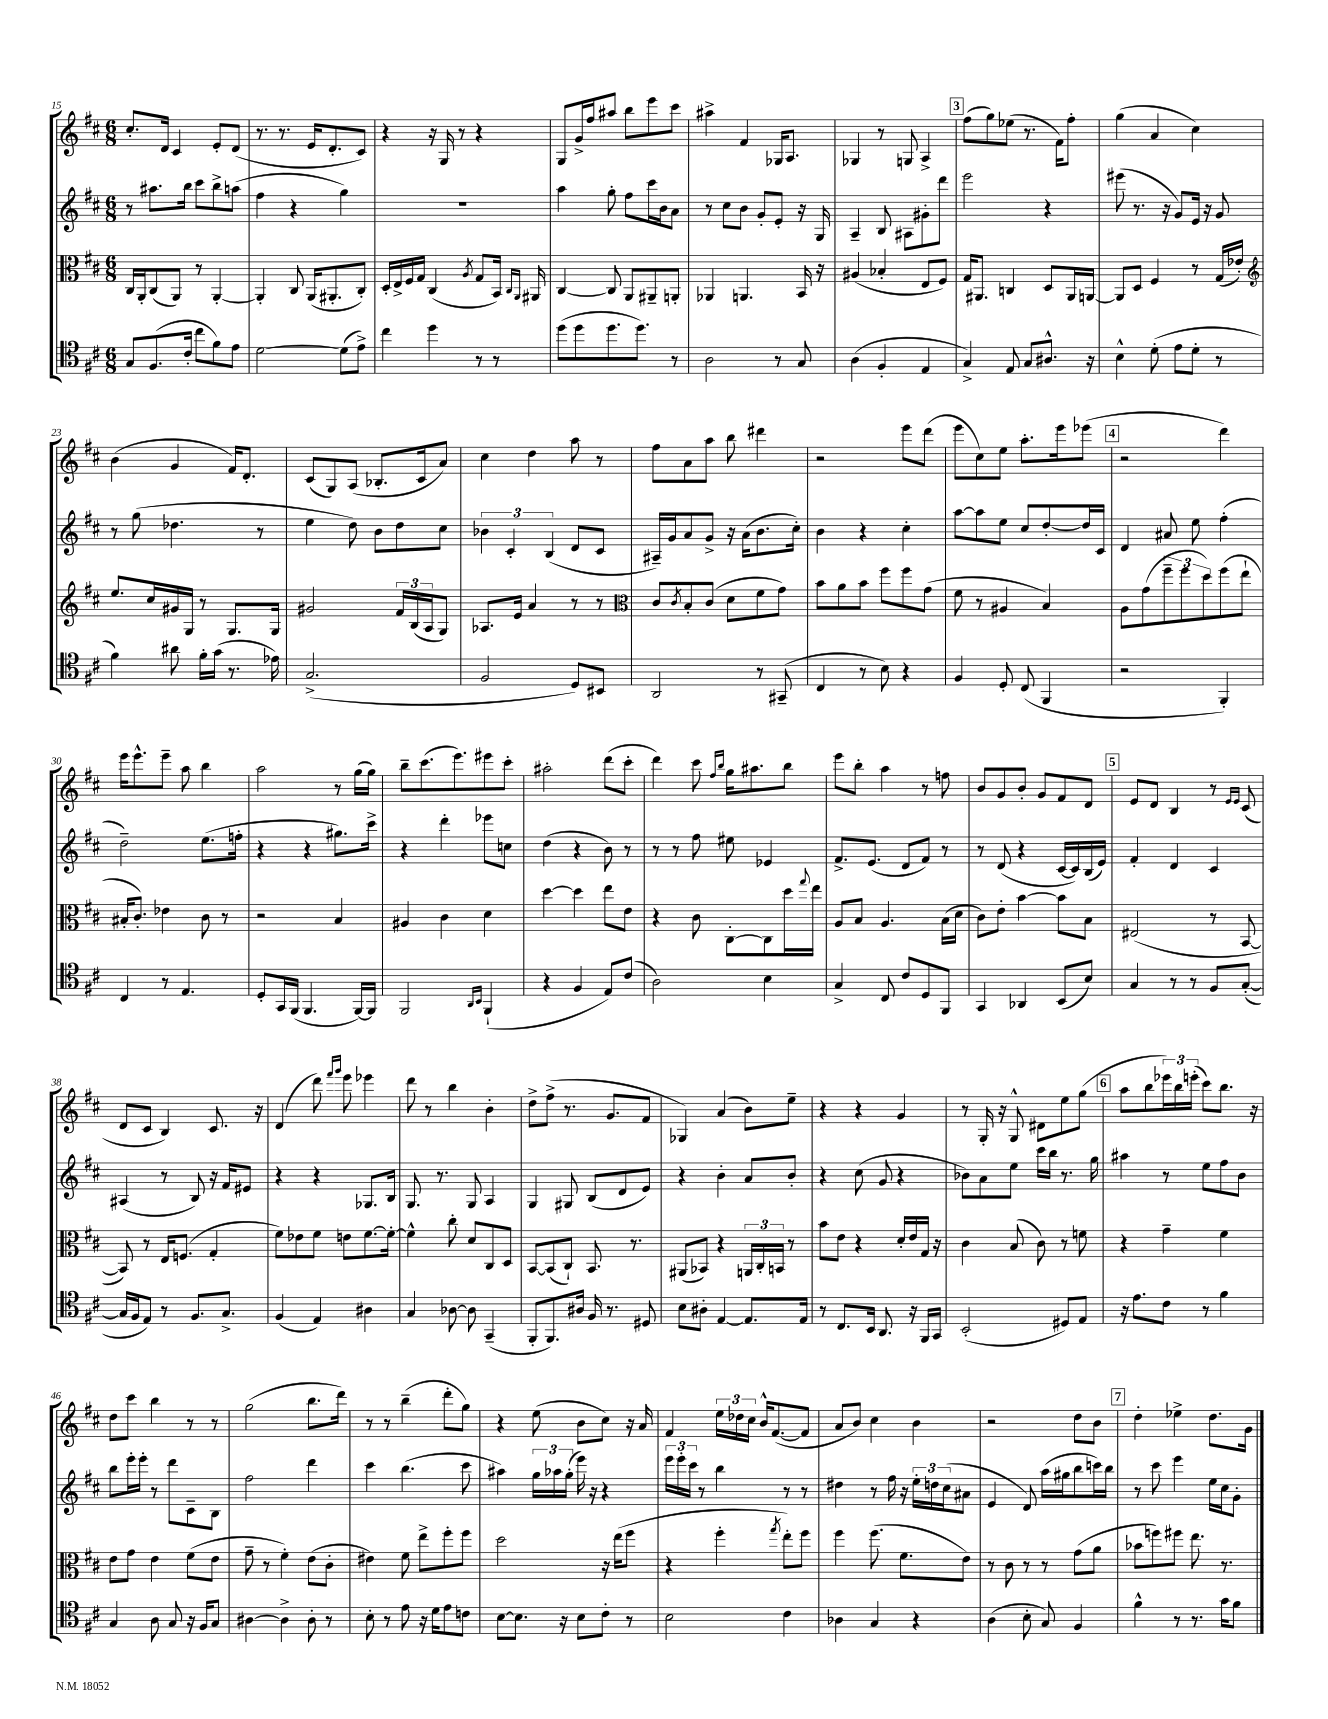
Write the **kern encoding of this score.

**kern	**kern	**kern	**kern
*part4	*part3	*part2	*part1
*staff4	*staff3	*staff2	*staff1
*clefC4	*clefC3	*clefG2	*clefG2
*k[f#c#]	*k[f#c#]	*k[f#c#]	*k[f#c#]
*M6/8	*M6/8	*M6/8	*M6/8
=15	=15	=15	=15
8G/L	16C#/LL	8r	8.cc#'/L
.	16AA'/J	.	.
(8.F#/	(8C#/	8.aa#X\L	.
.	.	.	16d/Jk
.	8AA/J)	.	4c#/
16c#'/Jk	.	16bb\Jk	.
8cc#\L	8r	8ccc#\L	.
8f#\)	[4AA'/	8bb^\	8e'/L
8e\J	.	(8aan\J	(8d/J
=16	=16	=16	=16
[2d\	4AA'/]	4ff#\	8.r
.	.	.	8.r
.	8C#/	4r	.
.	(16AA/KL	.	16e/KL
.	8.AA#X'/	.	8.d'/
(8d\L]	.	4gg\)	.
8e^\J)	8C#'/J)	.	8c#/J)
=17	=17	=17	=17
4cc#\	16D'/LL	2.r	4r
.	16E^/	.	.
.	16F#/	.	.
.	16G/JJ	.	.
4dd\	(4C#/	.	16r
.	.	.	16G/
.	.	.	8r
.	8qA/	.	.
8r	8G/L	.	4r
8r	16BB/Jk)	.	.
.	16qqC#/LL	.	.
.	16qqAA/JJ	.	.
.	16AA#X/	.	.
=18	=18	=18	=18
(8dd\L	[4C#/	4aa\	8G/L
8dd\	.	.	16g^/L
.	.	.	16ff#/J
8.dd\	8C#/]	8gg'\	8aa#X/J
.	8AA/L	8ff#\L	8bb\L
8.dd\J)	.	.	.
.	8AA#X~/	16ccc#\L	8eee\
.	.	16b\J	.
8r	8AAn'/J	8a\J	8ccc#\J
=19	=19	=19	=19
2A\	4AA-X/	8r	4aa#X^\
.	.	8cc#\L	.
.	4.AAn/	8b\J	4f#/
.	.	8g'/L	.
8r	.	8e'/J	16G-X/KL
.	.	.	8.A/J
8G/	16BB/	16r	.
.	16r	16G/	.
=20	=20	=20	=20
(4A\	(4A#X/	4A~/	4G-X/
4F#'/	4B-X'/	8B/	8r
.	.	8A#X\L	8Gn/
4E/	8E/L	8g#X'\	4A^/
.	8F#/J)	8ddd\J	.
!!LO:REH:place=s1:t=3
=21	=21	=21	=21
4G^/)	16G/KL	2eee\	(8ff#\L
.	8.AA#X/J	.	.
.	.	.	8gg\)
8E/	4Cn/	.	(8ee-X\J
8G/L	.	.	8.r
8.A#X^^/J	8D/L	4r	.
.	.	.	16f#\KL)
.	16AA#/L	.	8ff#'\J
16r	[16AAn/JJ	.	.
=22	=22	=22	=22
4B^^\	8AA/L]	(8eee#X\	(4gg\
.	8D/J	8.r	.
(8d'\	4F#/	.	4a/
.	.	16r	.
8e\L	.	8g/L)	.
8d'\J	8r	16e/Jk	4cc#\)
.	.	16r	.
8r	(16G/LL	8g/	.
.	16e-X'/JJ)	.	.
!!LO:LB:g=z
=23	=23	=23	=23
*	*clefG2	*	*
4f#\)	8.ee/L	8r	(4b\
.	.	(8gg\	.
.	16cc#/L	.	.
8a#X\	16g#X/	4.dd-X\	4g/
.	16G/JJ	.	.
16f#'\LL	8r	.	.
(16g\JJ	.	.	.
8.r	8.G/L	.	16f#/KL)
.	.	.	8.d'/J
.	.	8r	.
16e-X\)	16G/Jk	.	.
=24	=24	=24	=24
(2.G^/	2g#X/	4ee\	(8c#/L
.	.	.	8G/)
.	.	8dd\)	(8A/J
.	.	8b\L	8.B-X'/L
.	24f#/LL	8dd\	.
.	(24B/	.	.
.	.	.	16c#/k
.	24A/J	.	.
.	8G/J)	8cc#\J	8a/J)
=25	=25	=25	=25
2F#/	8.A-X/L	6b-X\	4cc#\
.	.	6c#'/	.
.	16e/Jk	.	.
.	4a/	.	4dd\
.	.	(6B/	.
8D/L)	8r	8d/L	8aa\
8BB#X/J	8r	8c#/J	8r
=26	=26	=26	=26
*	*clefC3	*	*
2AA/	8c#/L	16A#X~/LL)	8ff#\L
.	.	16g/J	.
.	8qc#/	.	.
.	8B'/	8a/	8a\
.	(8c#/J	8g^/J	8aa\J
.	8d\L	16r	8bb\
.	.	(16a\KL	.
8r	8f#\	8.b\	4ddd#X\
(8GG#X~/	8g\J)	.	.
.	.	16cc#'\Jk)	.
=27	=27	=27	=27
4C#/	8b\L	4b\	2r
.	8a\	.	.
8r	8b\J	4r	.
8B\)	8ff#\L	.	.
4r	8ff#\	4cc#'\	8eee\L
.	(8g\J	.	(8ddd\J
=28	=28	=28	=28
4F#/	8f#\	[8aa\L	8eee\L
.	8r	8aa\]	8cc#\)
8D'/	4A#X/	8ee\J	8ee\J
(8C#/	.	8cc#/L	8.aa'\L
4FF#/	4B/)	[8dd'/	.
.	.	.	16eee\k
.	.	16dd/L]	(8eee-X\J
.	.	16c#/JJ	.
!!LO:REH:place=s1:t=4
=29	=29	=29	=29
2r	8A\L	4d/	2r
.	(8g\	.	.
.	12ff#~\	8a#X/	.
.	12ff#\	.	.
.	.	8ee\	.
.	12dd\)	.	.
4FF#'/)	(8ff#\	(4ff#'\	4ddd\)
.	8ee`\J	.	.
!!LO:LB:g=z
=30	=30	=30	=30
4C#/	16B#X'/KL	2dd~\)	16eee\KL
.	8.c#'/J)	.	8.eee^^\
8r	4e-X\	.	8eee~\J
4.E/	.	.	8aa\
.	8c#\	(8.ee\L	4bb\
.	8r	.	.
.	.	16ffn'\Jk	.
=31	=31	=31	=31
8D'/L	2r	4r	2aa\
16GG/L	.	.	.
(16FF#/JJ	.	.	.
4.FF#/	.	4r	.
.	4B/	8.gg#X\L)	8r
[16FF#/LL)	.	.	(16gg\LL
16FF#/JJ]	.	16ccc#^\Jk	16gg\JJ)
=32	=32	=32	=32
2FF#/	4A#X/	4r	8bb~\L
.	.	.	(8.ccc#\
.	4c#\	4ddd'\	.
.	.	.	8.eee\)
16qqAA/LL	.	.	.
16qqBB/JJ	.	.	.
(4FF#`/	4d\	8eee-X\L	8eee#X\
.	.	8ccn\J	8ccc#'\J
=33	=33	=33	=33
4r	[4dd\	(4dd\	2aa#X'\
4F#/	4dd\]	4r	.
8E/L)	8ee\L	8b\)	(8ddd\L
(8c#/J	8e\J	8r	8ccc#'\J
=34	=34	=34	=34
2A\)	4r	8r	4ddd\)
.	.	8r	.
.	8c#\	8ff#\	8ccc#\
.	.	.	16qqff#/LL
.	.	.	16qqbb/JJ
.	[8C#'\L	8ee#X\	16gg\KL
.	.	.	8.aa#X\
4B\	8C#\]	4e-X/	.
.	16dd\L	.	8bb\J
.	8qqgg/	.	.
.	16ee\JJ	.	.
=35	=35	=35	=35
4G^/	8A/L	8.f#^/L	8eee\L
.	8B/J	.	8bb'\J
.	.	(8.e/J	.
8C#/	4.A/	.	4aa\
8c#/L	.	8d/L	.
8D/	.	8f#/J)	8r
8FF#/J	(16B\LL	8r	8ffn\
.	16d\JJ	.	.
=36	=36	=36	=36
4GG/	8c#\L)	8r	8b/L
.	8e'\J	(8d/	8g/
4AA-X/	[4b\	4r	8b'/J
.	.	.	8g/L
(8BB/L	8b\L]	[16c#/LL	8f#/
.	.	16c#/])	.
8B/J)	8B\J	(16B/	8d/J
.	.	16e/JJ)	.
!!LO:REH:place=s1:t=5
=37	=37	=37	=37
4G/	(2E#X/	4f#'/	8e/L
.	.	.	8d/J
8r	.	4d/	4B/
8r	.	.	.
8F#/L	8r	4c#/	8r
.	.	.	16qqe/LL
.	.	.	16qqe/JJ
([8G'/J	[8BB/	.	(8c#/
!!LO:LB:g=z
=38	=38	=38	=38
16G/LL]	8BB/])	(4A#X/	8d/L
16F#/J	.	.	.
8E/J)	8r	.	8c#/J
8r	16E/KL	8r	4B/)
.	(8.Fn/J	.	.
8.F#/L	.	8B/)	.
.	4G'/	16r	8.c#/
8.G^/J	.	16f#/KL	.
.	.	8e#X/J	.
.	.	.	16r
=39	=39	=39	=39
(4F#/	8f#\L)	4r	(4d/
.	8e-X\	.	.
4E/)	8f#\J	4r	8ddd\)
.	.	.	16qqfff#/LL
.	.	.	16qqggg/JJ
.	8en\L	.	8eee\
4A#X\	[8.f#\	8.G-X/L	4eee-X\
.	16f#'\Jk_	16B/Jk	.
=40	=40	=40	=40
4G/	4f#^^\]	8.G/	8ddd\
.	.	.	8r
.	.	8.r	.
[8A-X\	8cc#'\	.	4bb\
8A-\]	8d/L	8G/	.
(4GG~/	8C#/	4A/	4b'\
.	8D/J	.	.
=41	=41	=41	=41
8FF#'/L	[8BB/L	4G/	8dd^\L
8.FF#/)	(8BB/]	.	(8ff#^\J
.	8C#`/J)	8G#X/	8.r
16A#X/Jk	.	.	.
16F#/	8.BB/	(8B/L	.
8.r	.	.	8.g/L
.	.	8d/	.
.	8.r	.	.
8D#X/	.	8e/J)	8f#/J
=42	=42	=42	=42
8B\L	(8AA#X/L	4r	4G-X/)
8A#X'\J	8BB-X/J)	.	.
[4E/	4r	4b'\	(4a/
8.E/L]	24AAn/LL	8a/L	8b\L)
.	24C#'/	.	.
.	24BBn/JJ	.	.
.	8r	8b'/J	8ee~\J
16E/Jk	.	.	.
=43	=43	=43	=43
8r	8b\L	4r	4r
8.C#/L	8e\J	.	.
.	4r	(8cc#\	4r
16BB/Jk	.	.	.
8.AA/	.	8g/	.
.	16d'/LL	4r	4g/
16r	16e/	.	.
16FF#/LL	16G/JJ	.	.
16GG/JJ	16r	.	.
=44	=44	=44	=44
(2BB'/	4c#\	8b-X\L)	8r
.	.	8a\	16G'/
.	.	.	16r
.	(8B/	8ee\J	8G^^/
.	8c#\)	16ccc#\LL	8d#X\L
.	.	16bb\JJ	.
8D#X/L)	8r	8.r	8ee\
8E/J	8fn\	.	(8gg\J
.	.	16gg\	.
!!LO:REH:place=s1:t=6
=45	=45	=45	=45
16r	4r	4aa#X\	8aa\L
8.e\L	.	.	.
.	.	.	8bb\
8c#\J	4g~\	8r	24eee-X\L)
.	.	.	24bb\
.	.	.	(24eeen'\JJ
8r	.	8ee\L	8ccc#\L)
4f#\	4f#\	8ff#\	8.bb\J
.	.	8b\J	.
.	.	.	16r
!!LO:LB:g=z
=46	=46	=46	=46
4G/	8e\L	8bb\L	8dd\L
.	8g\J	16eee'\L	8ccc#\J
.	.	16eee'\JJ	.
8A\	4e\	8r	4bb\
8G/	.	8ddd\L	.
16r	(8f#\L	8c#~\	8r
16F#/KL	.	.	.
8G/J	8e\J	8B\J	8r
=47	=47	=47	=47
[4A#X\	8g~\	2ff#\	(2gg\
.	8r	.	.
4A#^\]	4f#'\)	.	.
8A#'\	(8e\L	4ddd\	8.bb\L
8r	8c#'\J	.	.
.	.	.	16ddd\Jk)
=48	=48	=48	=48
8B'\	4e#X\)	4ccc#\	8r
8r	.	.	8r
8e\	8f#\	(4.bb\	(4bb~\
16r	8ee^\L	.	.
16d\KL	.	.	.
8e\	8ff#'\	.	8ddd'\L
8cn\J	8ff#\J	8ccc#\	8gg\J)
=49	=49	=49	=49
[8B\L	2dd\	4aa#X\)	4r
8.B\J]	.	.	.
.	.	24gg\LL	(8ee\
.	.	24aa-X\	.
16r	.	.	.
.	.	(24gg'\JJ	.
8B\L	.	16eee\)	8b\L
.	.	16r	.
8c#'\J	16r	4r	8cc#\J)
.	(16ee\KL	.	.
8r	8ff#\J	.	16r
.	.	.	16a/
=50	=50	=50	=50
2B\	4r	24eee\LL	4f#/
.	.	24eee'\	.
.	.	24ccc#\JJ	.
.	.	8r	.
.	4ff#'\	4bb\	24ee\LL
.	.	.	24dd-X\
.	.	.	24cc#\JJ
.	.	.	16b^^/KL
.	.	.	([8.f#/
.	8qgg/	.	.
4c#\	8ee'\L)	8r	.
.	8ff#\J	8r	8f#/J]
=51	=51	=51	=51
4A-X\	4ff#\	4dd#X\	8a/L
.	.	.	8b/J)
4G/	(8.ff#\	8r	4cc#\
.	.	16ff#\	.
.	8.f#\L	16r	.
4r	.	24ee'\LL	4b\
.	.	24ddn\	.
.	.	(24cc#\J	.
.	8e\J)	8a#X\J	.
=52	=52	=52	=52
(4A\	8r	4e/	2r
.	8c#\	.	.
8B'\	8r	8d/)	.
8G/)	8r	(16aa\LL	.
.	.	16gg#X\J	.
4F#/	(8g\L	8bb\	8dd\L
.	8a\J	16cccn\L)	8b\J
.	.	16bb\JJ	.
!!LO:REH:place=s1:t=7
=53	=53	=53	=53
4f#^^\	8b-X\L	8r	4dd'\
.	8ffn\)	8ccc#\	.
8r	8ff#X\J	4eee\	4ee-X^\
8.r	8.ee\	.	.
.	.	16ee\LL	8.dd\L
16g\KL	8.r	16cc#\J	.
8f#\J	.	8g'\J	.
.	.	.	16g\Jk
==	==	==	==
*-	*-	*-	*-
